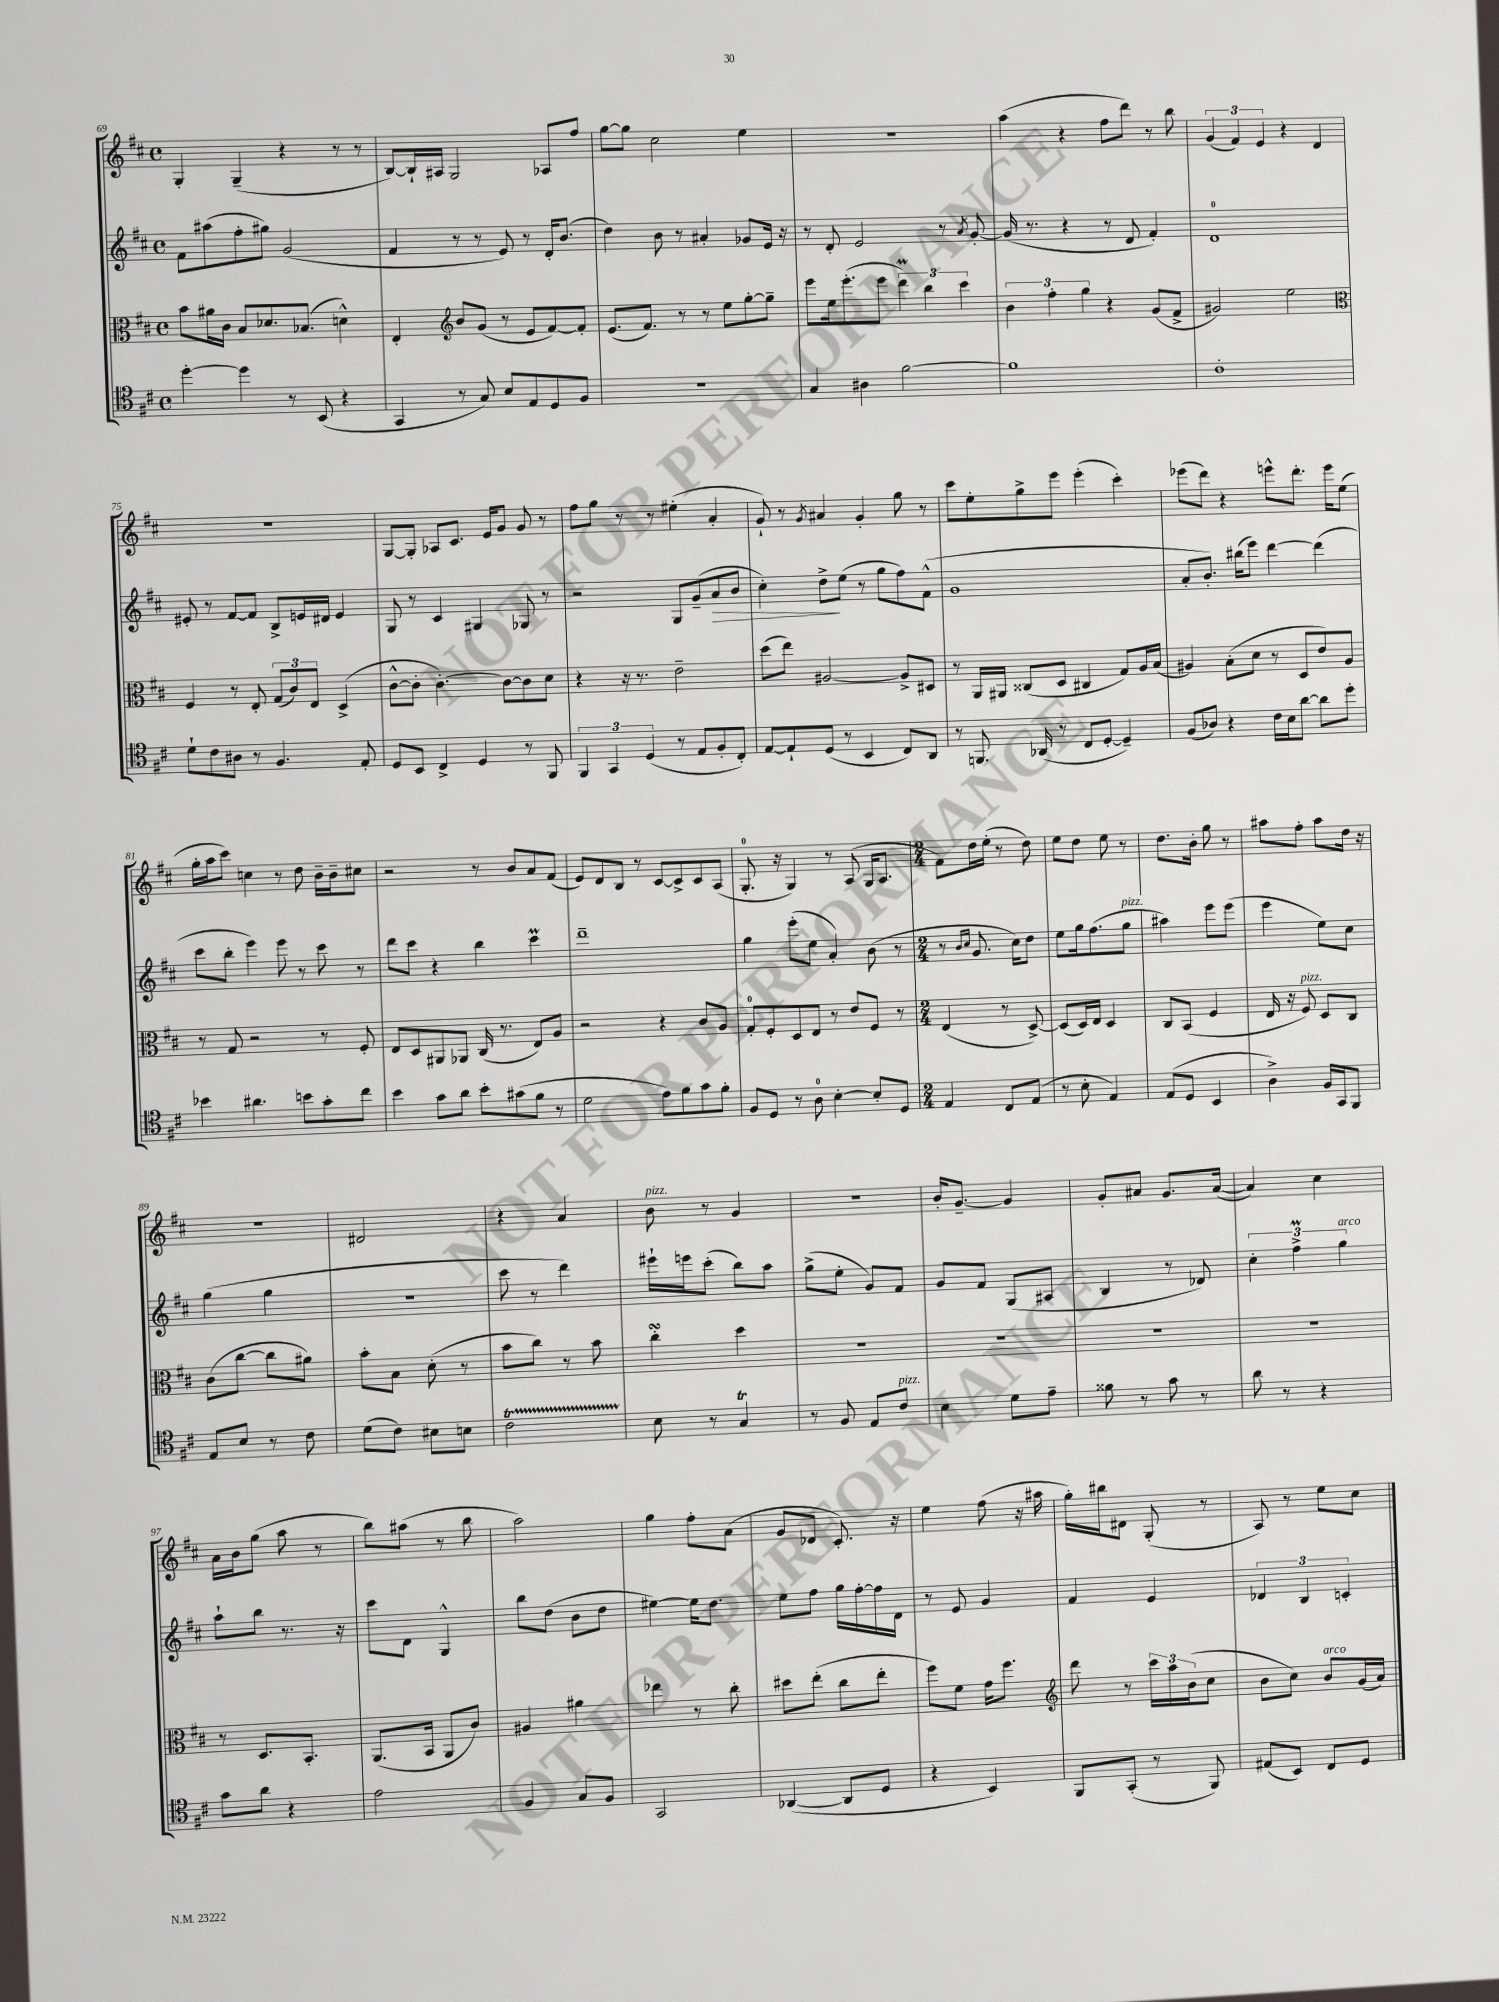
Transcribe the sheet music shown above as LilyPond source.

<<
\new StaffGroup <<
\new Staff = "s0" {
    \clef treble \key d \major \defaultTimeSignature \time 4/4
    g4-. g4--( r4 r8 r8 |
    b8~) b16-! ais16 g2 aes8 fis''8 |
    g''8~ g''8 cis''2 e''4 |
    r1 |
    a''4( r4 fis''8 d'''8) r8 b''8 |
    \tuplet 3/2 { g'4( fis'4) e'4 } r4 d'4 |
    R1 |
    g8~ g8-. aes8 cis'8. e'16 g'8 g'8 r8 |
    fis''8 g''8 r8 r8 eis''4-.( a'4-. |
    g'8-!) r8 \acciaccatura { g'8 } ais'4 g'4-. g''8 r8 |
    cis'''8 e''8-. g''8-> e'''8 e'''4-.( cis'''4-.) |
    ees'''8( d'''8) r4 e'''8-^ d'''8.-. e'''16 e''8( |
    g''16-. a''16 cis'''8) c''4 r8 d''8 b'16-- b'16-- cis''8 |
    r2 r8 b'8 a'8 fis'8( |
    e'8) d'8 b8 r8 cis'8~ cis'8-> cis'8 a8( |
    g8.-0-. r16 g4) r8 a8( g16 a8. |
    \numericTimeSignature \time 2/4 fis'8) d''16 e''16-.( r8 d''8) |
    e''8 d''8 e''8 r8 |
    d''8. b'16-. g''8 r8 |
    ais''8 fis''8-. ais''8 d''16 r16 |
    r2 |
    dis'2 |
    r4 a'4 |
    b'8^\markup { \italic "pizz." } r8 g'4 |
    R2 |
    b'16-. g'8.~-- g'4 |
    g'8-. ais'8 g'8. ais'16~( |
    ais'4) cis''4 |
    a'16 b'16 g''8( a''8 r8 |
    b''8) ais''8( r8 b''8 |
    a''2) |
    g''4 fis''8-. a'8( |
    g'8 des'8 cis'8.-.) r16 |
    e''4 fis''8( r16 ais''16 |
    g''16-.) bis''16 dis'8 g8-.( r8 |
    a8) r8 e''8 cis''8 \bar "|." |
}
\new Staff = "s1" {
    \clef treble \key d \major \defaultTimeSignature \time 4/4
    fis'8 ais''8( fis''8-. gis''8) g'2( |
    fis'4 r8 r8 e'8) r8 d'16-. b'8.( |
    d''4) b'8 r8 ais'4-. ges'8 e'16 r16 |
    r8 d'8-. e'2 r8 \acciaccatura { a'8 } g'8~-. |
    g'16( r8. r4 r8 d'8 fis'4-.) |
    d'1-0 |
    eis'8-. r8 fis'8~ fis'8 b8-> e'16 dis'16 e'4 |
    g8 r8 cis'4 gis4 ges8 r8 |
    r2 g8 g'8--( a'8\> b'8 |
    cis''4-.) d''8->\! e''8( r8 g''8 fis''8) fis'8-^( |
    g'1 |
    a'8-. b'8.-.) bis''16( e'''8) d'''4~ d'''4( |
    cis'''8 b''8-. e'''4) e'''8 r8 cis'''8 r8 |
    d'''8 cis'''8 r4 b''4 cis'''4\prall |
    d'''1-- |
    g''4 e'''8-.( e''8 a'4-.) b'8( r8 |
    \numericTimeSignature \time 2/4 r8 \grace { b'16 cis''16 } g'8. cis''16) d''8 |
    e''8 g''16 fis''8.( g''8^\markup { \italic "pizz." } |
    ais''4) e'''8 e'''8( |
    e'''4 e''8) cis''8 |
    g''4( g''4 |
    r2 |
    cis'''8 r8 d'''4) |
    eis'''16-! e'''16 cis'''8-.( b''8) a''8 |
    g''8->( e''8-. g'8) fis'8 |
    g'8 fis'8 g8( ais8 |
    b4 r8 des'8) |
    \tuplet 3/2 { cis''4-. fis''4->\prall g''4^\markup { \italic "arco" } } |
    a''8-! b''8 r8. r16 |
    cis'''8 d'8 g4-^ |
    b''8 d''8( b'8 d''8 |
    eis''4~) eis''16 d''8. |
    e''8 fis''8 g''16 fis''16~-. fis''16 d'16 |
    r8 e'8 g'4 |
    fis'4 e'4 |
    \tuplet 3/2 { des'4 b4 c'4-. } \bar "|." |
}
\new Staff = "s2" {
    \clef alto \key d \major \defaultTimeSignature \time 4/4
    b'8 ais'16 cis'16 b8 des'8. bes8.( d'4-^) |
    e4-. \clef treble b'8 g'8( r8 e'8 fis'8~) fis'8-. |
    e'8.( fis'8.) r8 r8 e''8 g''8~-. g''8-- |
    e'''8 e''16 e'''8.-.( e'''8 \tuplet 3/2 { d'''4\prall) b''4 cis'''4 } |
    \tuplet 3/2 { b'4 fis''4-. g''4 } r4 g'8( fis'8-> |
    gis'2) e''2 |
    \clef alto fis4 r8 e8-. \tuplet 3/2 { g8( cis'8) e8 } d4->( |
    cis'8~-^ cis'8-. cis'4.~-.) cis'8~ cis'8 d'8 |
    r4 r16 r8. e'2-- |
    d''8( e''8) ais2~ ais8-> dis8 |
    r8 a,16 ais,16 cisis8( d8 cis4 g8) a16 b16( |
    ais4) b8-.( d'8 r8 d8 e'8) ais8 |
    r8 g8 r2 r8 fis8-. |
    e8 d8 ais,8 aes,8 cis16( r8. e8) a8 |
    r2 r4 cis'8 a8 |
    g8-0-. fis8-. d8 e8 r8 e'8 fis8 r8 |
    \numericTimeSignature \time 2/4 e4( r8 d8~->) |
    d8( d16) e16 d4 |
    cis8 b,8( fis4 |
    e16 r16 fis8^\markup { \italic "pizz." }) d8 cis8 |
    cis'8( cis''8~ cis''8 ais'8) |
    b'8-. b8 d'8-.( r8 |
    b'8 cis''8) r8 b'8 |
    cis''4-.\turn d''4 |
    R2 |
    R2 |
    R2 |
    R2 |
    r8 d8. b,8.-. |
    a,8.( b,16 a,8 cis'8) |
    ais4 ais'4 |
    ees''4 r8 cis''8-. |
    dis''8 e''8-.( cis''8 e''8-. |
    fis''8) fis'8 g'16 fis''8. |
    \clef treble d'''8 r8 \tuplet 3/2 { cis'''16 a''16 b'16( } cis''8 |
    b'8 cis''8) b'8^\markup { \italic "arco" } g'16( a'16) \bar "|." |
}
\new Staff = "s3" {
    \clef tenor \key d \major \defaultTimeSignature \time 4/4
    d''4~-. d''4 r8 b,8( r4 |
    g,4 r8 g8) b8 e8 d8 fis8 |
    R1 |
    g4 ais4 fis'2~ |
    fis'1 |
    cis'1-. |
    d'8-! cis'8 ais8 r8 fis4. e8-. |
    d8 b,8 cis4-> d4 r8 fis,8 |
    \tuplet 3/2 { fis,4 g,4 d4( } r8 e8 fis8-. cis8-.) |
    e8~ e8-! d8( r8 b,4 cis8) a,8 |
    r8 f,8. aes,16( r8 cis8 d8~-. d4--) |
    fis8( aes8) r4 cis'16 b16 a'8~ a'8 d''8-. |
    bes'4 ais'4. b'8 g'8-. cis''8 |
    b'4 g'8 a'8 b'8-. gis'8( fis'8 r8 |
    d'2 e'8) fis'8 g'8 fis'8-. |
    fis8 d8 r8 a8-0 b4~-. b8-. d8 |
    \numericTimeSignature \time 2/4 e4 cis8 e8( |
    r8 b8-. e4) |
    e8( d8 b,4 |
    a4->) fis16 g,16 fis,8 |
    e8 b8 r8 cis'8 |
    d'8( cis'8) bis8 b8 |
    cis'2\startTrillSpan |
    b8\stopTrillSpan r8 g4\trill |
    r8 fis8 e8 cis'8^\markup { \italic "pizz." } |
    b4 d'8 e'8-- |
    fisis'8 r8 g'8 r8 |
    a'8 r8 r4 |
    g'8 a'8 r4 |
    e'2 |
    fis4 g8 fis8 |
    g,2 |
    aes,4~( aes,8 d8 |
    r4 b,4) |
    fis,8 g,8-.( r8 fis,8) |
    eis8( b,8) cis8 d8 \bar "|." |
}
>>
>>
\layout { \context { \Score currentBarNumber = #69 } }
